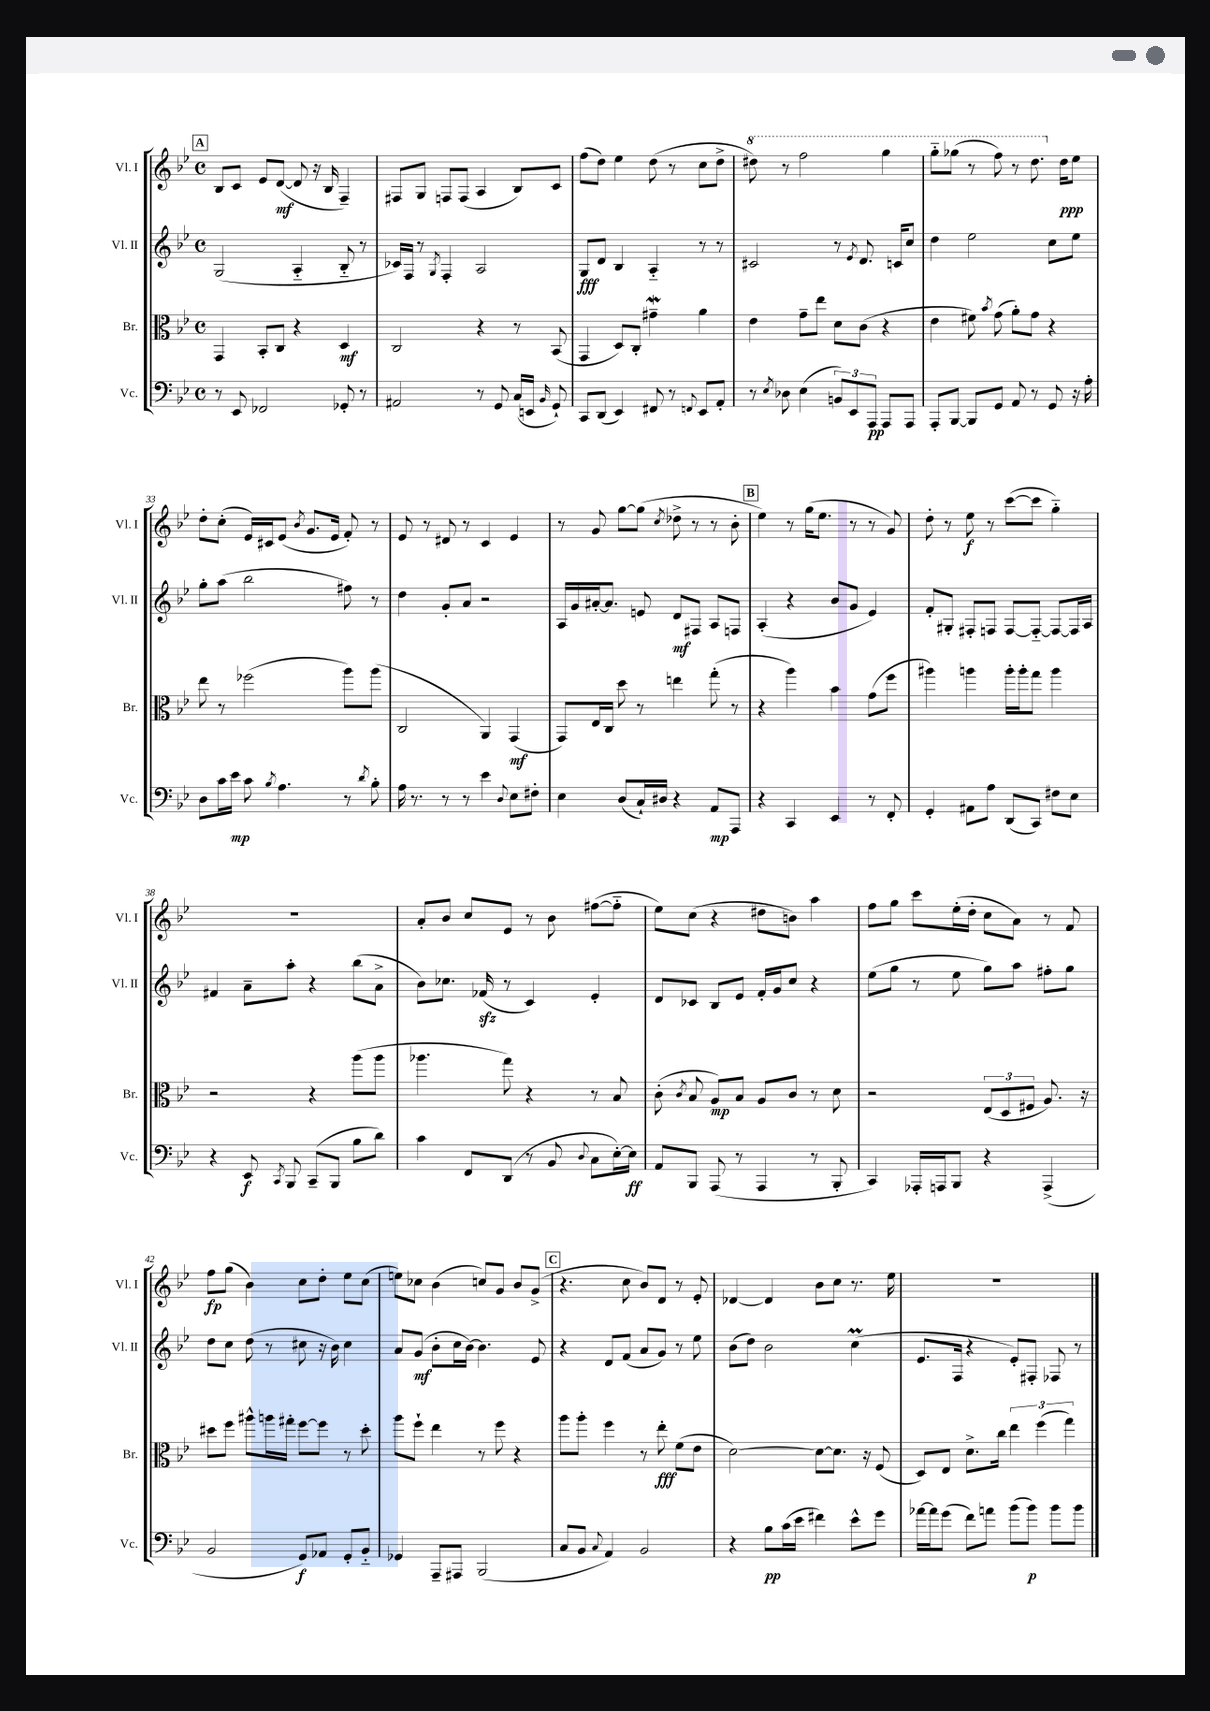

**kern	**kern	**kern	**kern
*staff4	*staff3	*staff2	*staff1
*clefF4	*clefC3	*clefG2	*clefG2
*k[b-e-]	*k[b-e-]	*k[b-e-]	*k[b-e-]
*M4/4	*M4/4	*M4/4	*M4/4
*met(c)	*met(c)	*met(c)	*met(c)
8r	4GG	(2G	8B-
8EE-	.	.	8c
2FF-	8BB-'	.	8e-
.	8C	.	([8d
.	4r	4A'~	8d]
.	.	.	16r
.	.	.	16B-
8GG-'	4D	8B-'~	4F~)
8r	.	8r	.
=	=	=	=
2AA#	2C	16c-)	8F#
.	.	16F	.
.	.	8r	8G
.	.	8qG	.
.	.	4F'	8F
.	.	.	(8F
8r	4r	2A	4A
8GG	.	.	.
(16C	8r	.	8B-)
16EE	.	.	.
16qqBB-	.	.	.
8GG`)	(8BB-	.	8c
=	=	=	=
8CC	4GG	8G	(8ff
(8DD	.	8d	8dd)
4EE-)	8D)	4B-	4ee-
.	8C'	.	.
8FF#	4g#~	4A'~	(8dd
8r	.	.	8r
8qqFF	.	.	.
8EE-	4a	8r	8cc
8AA'	.	8r	8dd^
=	=	=	=
8r	4e-	2c#	8ddd#)
8qE-	.	.	.
8D-	.	.	8r
(4E-	8g~	.	2fff
.	8ee-	.	.
12BB)	8d	8r	.
12EE-	.	.	.
.	.	8qe-	.
.	(8c	8.d	.
12AAA	.	.	.
8AAA	4r	.	4ggg
.	.	16c	.
8AAA	.	8cc	.
=	=	=	=
8AAA'	4e-	4dd	8ggg'~
[8BBB-	.	.	(8ggg-
8BBB-]	8f#)	2ee-	8r
.	8qb-	.	.
8GG	(8g	.	8fff)
8AA	8a')	.	8r
8r	8g	.	8.ddd
8GG	4r	8cc	.
.	.	.	16dd
16r	.	8ee-	8ee-
16A'	.	.	.
=	=	=	=
8D	8ee-	8gg'	8dd'
16c	8r	(8aa	(8cc'
16e-	.	.	.
8c	(2ff-	2bb-	16e-)
.	.	.	16c#
8qB-	.	.	.
4.A	.	.	(8e-
.	.	.	8qb-
.	.	.	8.g
.	.	.	16e-
8r	8aa)	8ff#)	8f')
8qd	.	.	.
8B-'	(8aa	8r	8r
=	=	=	=
16A	2C	4dd	8e-
8.r	.	.	.
.	.	.	8r
8r	.	8g'	8d#
8r	.	8a	8r
4e-	4AA)	2r	4c
8qqD	.	.	.
8E-	(4GG	.	4e-
8F#'	.	.	.
=	=	=	=
4E-	8GG)	16A	8r
.	.	16g	.
.	16E-	[16a#'	8g
.	16C	8.a#]	.
(8D	8dd	.	[8gg
16C`)	8r	8e	(8gg]
16D#	.	.	.
.	.	.	8qcc
4r	4ee	8d	8dd-^
.	.	8F#	8r
8AA	(8gg'	8A	8r
8AAA	8r	8F	8b-'
=	=	=	=
4r	4r	(4A'	4ee-)
4CC	4aa)	4r	8r
.	.	.	(16gg
.	.	.	8.ee-
4EE-	4b-	8b-	.
.	.	8g	8r
8r	(8g	4e-)	8r
8FF'	8ff	.	8g)
=	=	=	=
4GG'	4aa#)	8f'	8dd'
.	.	8G#'	8r
8AA#	4aa	8F#'	8ee-
8A	.	8F	8r
(8DD	16aa'	[8F	([8ccc
.	16aa'	.	.
8CC)	8gg	8F'~_	8ccc]
8F#	4aa	8F_	4gg'~)
8E-	.	16F]	.
.	.	16A	.
=	=	=	=
4r	2r	4f#	1r
8EE-	.	8a~	.
8qCC	.	.	.
8BBB-	.	8aa'	.
(8CC~	4r	4r	.
8BBB-	.	.	.
8B-	(8aa	(8bb-	.
8d)	8aa	8a^	.
=	=	=	=
4c	4.aa-	8b-)	8a'
.	.	8.cc-	8b-
8FF	.	.	8cc
.	.	(16f-	.
(8DD	8gg)	8r	8e-
8r	4r	4c)	8r
8BB-	.	.	8b-
8qqD	.	.	.
8C	8r	4e-'	([8ff#
[16E-')	8B-	.	8ff#'~]
16E-]	.	.	.
=	=	=	=
8AA	(8c'	8d	8ee-)
.	8qc	.	.
8BBB-	8B-	8c-	(8cc
(8AAA	8A)	8B-	4r
8r	8B-	8e-	.
4AAA	8A	16f'	8dd#
.	.	16g	.
.	8c	8cc	8b)
8r	8r	4r	4aa
8BBB-'	8d	.	.
=	=	=	=
4CC)	2r	(8ee-	8ff
.	.	8gg	8gg
16AAA-'	.	8r	8ccc
16AAA	.	.	.
8BBB-	.	8ee-	(16ee-'
.	.	.	16dd'
4r	(12E-	8gg)	8cc
.	12D	.	.
.	.	8aa	8a)
.	12F#	.	.
(4AAA^	8.A)	8ff#'	8r
.	.	8gg	8f
.	16r	.	.
=	=	=	=
2BB-	8dd#	8dd	8ff
.	8ff	8cc	(8gg
.	8aa#^^	(8dd	4b-)
.	16aa	8r	.
.	16gg#'	.	.
8GG)	[8ff	8cc#	8cc
8AA-	8ff]	16r	8dd'
.	.	16b-)	.
8GG'	8r	4cc#	8ee-
8BB-'~	8dd#'	.	(8cc
=	=	=	=
4GG-	8aa	8a	8ee)
.	8ff`	(8g	8cc-
8AAA~	4ee-	8b-'	(4b-
8AAA#	.	16cc	.
.	.	[16b-)	.
(2BBB-	8r	4.b-]	8cc)
.	8ff	.	8g
.	4r	.	8b-
.	.	8e-	(8g^
=	=	=	=
8C	8aa	4r	4.r
8BB-	8aa'	.	.
8qqC	.	.	.
4AA)	4ff	8d	.
.	.	(8f	8cc
2BB-	8r	8a	8b-)
.	8ee-'	8g)	8d
.	(8f	8r	8r
.	8e-	8ee-	8e-'
=	=	=	=
4r	[2d)	(8b-	[4d-
.	.	8dd)	.
8B-	.	2b-	4d-]
(16c	.	.	.
16e-	.	.	.
4f#)	8d_	.	8b-
.	8.d]	.	8cc
8e-^^	.	(4cc	8.r
.	16r	.	.
8g	(8F	.	.
.	.	.	16ee-
=	=	=	=
[16a-	8D)	8.e-	1r
16a-]	.	.	.
(8g	8E-	.	.
.	.	16F	.
8f)	8.d^	4r	.
8a	.	.	.
.	16cc	.	.
(8b-	6ee-	8e-')	.
8b-)	.	8F#'	.
.	(6ff	.	.
8b-	.	8F-	.
.	6gg)	.	.
8b-	.	8r	.
==	==	==	==
*-	*-	*-	*-
